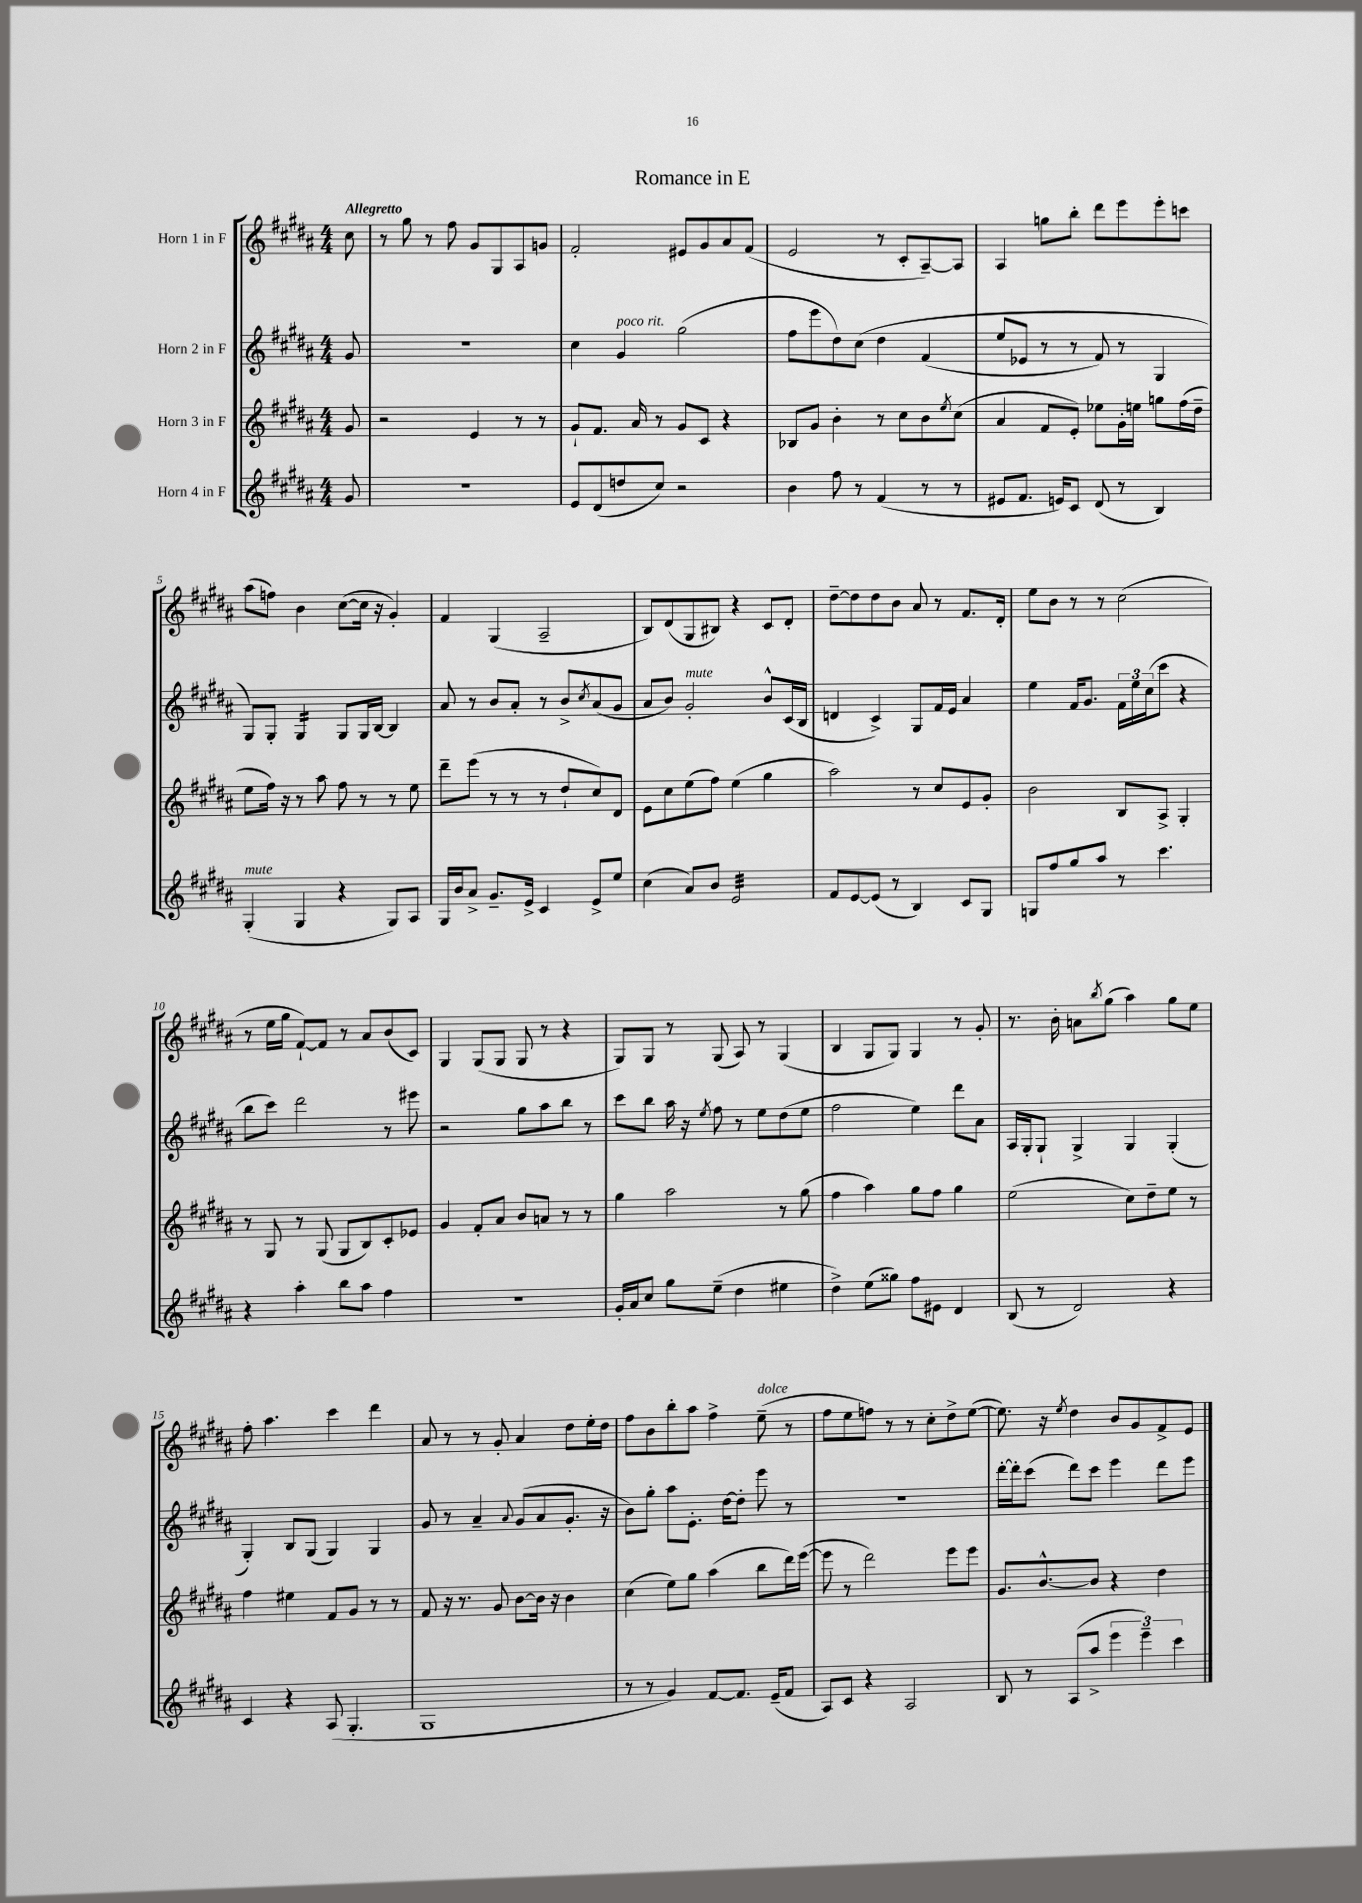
\header { title = "Romance in E" }
<<
\new StaffGroup <<
\new Staff = "s0" \with { instrumentName = "Horn 1 in F" } {
    \clef treble \key b \major \numericTimeSignature \time 4/4 \partial 8 \tempo "Allegretto"
    cis''8 |
    r8 gis''8 r8 fis''8 gis'8 gis8 ais8 g'8 |
    fis'2-. eis'8 gis'8 ais'8 fis'8( |
    e'2 r8 cis'8-. ais8~--) ais8 |
    ais4 g''8 b''8-. dis'''8 e'''8 e'''8-. c'''8 |
    ais''8( f''8) b'4 cis''8~( cis''16 r16 gis'4-.) |
    fis'4 gis4( ais2-- |
    b8) dis'8( gis8 bis8) r4 cis'8 dis'8-. |
    dis''8~-- dis''8 dis''8 b'8 ais'8 r8 fis'8. dis'16-. |
    e''8 b'8 r8 r8 cis''2( |
    r8 e''16 gis''16 fis'8~-!) fis'8 r8 ais'8 b'8( cis'8) |
    gis4 gis8( gis8 gis8 r8 r4 |
    gis8) gis8 r8 gis8( ais8) r8 gis4( |
    b4 gis8 gis8) gis4 r8 gis'8-. |
    r8. b'16-. a'8 \acciaccatura { b''8 } gis''8( ais''4) gis''8 e''8 |
    fis''8-. ais''4. cis'''4 dis'''4 |
    ais'8 r8 r8 gis'8-. ais'4 dis''8 e''16-. dis''16 |
    fis''8 b'8 b''8-. ais''8 fis''4-> e''8--^\markup { \italic "dolce" }( r8 |
    fis''8 e''8 f''8) r8 r8 cis''8-. dis''8-> e''8~( |
    e''8.) r16 \acciaccatura { e''8 } dis''4 b'8 gis'8 fis'8-> e'8 \bar "|." |
}
\new Staff = "s1" \with { instrumentName = "Horn 2 in F" } {
    \clef treble \key b \major \numericTimeSignature \time 4/4 \partial 8
    gis'8 |
    r1 |
    cis''4 gis'4^\markup { \italic "poco rit." } gis''2( |
    fis''8 e'''8 dis''8) cis''8\( dis''4 fis'4( |
    e''8 ees'8 r8 r8 fis'8) r8 gis4 |
    gis8\) gis8-. gis4:16 gis8 gis16 b16~ b4 |
    ais'8 r8 b'8 ais'8-. r8 b'8-> \acciaccatura { cis''8 } ais'8( gis'8 |
    ais'8 b'8) gis'2-.^\markup { \italic "mute" } b'8-^ cis'16( b16 |
    d'4 cis'4->) gis8 fis'16 e'16 ais'4 |
    e''4 fis'16 gis'8. \tuplet 3/2 { fis'16 e''16 cis''16( } cis'''8 r4 |
    b''8 cis'''8) dis'''2 r8 eis'''8 |
    r2 gis''8 ais''8 b''8 r8 |
    cis'''8 b''8 ais''16 r16 \acciaccatura { e''8 } fis''8 r8 e''8 dis''8( e''8 |
    fis''2 e''4) dis'''8 ais'8 |
    ais16 gis16-. gis8-! gis4-> gis4 gis4-.( |
    gis4-.) b8 gis8( gis4) gis4 |
    gis'8 r8 ais'4-- \appoggiatura { ais'8 } gis'8( ais'8 gis'8.-. r16 |
    b'8) gis''8-. ais''8 e'8.-. dis''16~ dis''8-. e'''8 r8 |
    R1 |
    dis'''16~-. dis'''16-. cis'''8( dis'''8) cis'''8 e'''4 dis'''8 e'''8 \bar "|." |
}
\new Staff = "s2" \with { instrumentName = "Horn 3 in F" } {
    \clef treble \key b \major \numericTimeSignature \time 4/4 \partial 8
    gis'8 |
    r2 e'4 r8 r8 |
    gis'8-! fis'8. ais'16 r8 gis'8 cis'8 r4 |
    bes8 gis'8 b'4-. r8 cis''8 b'8 \acciaccatura { e''8 } cis''8( |
    ais'4 fis'8 e'8-.) ees''8 gis'16-. e''16 g''8 fis''16( dis''16-- |
    e''8 fis''16) r16 r8 ais''8 fis''8 r8 r8 e''8 |
    dis'''8-- e'''8( r8 r8 r8 dis''8-! cis''8) dis'8 |
    e'8 cis''8 e''8( fis''8) e''4( gis''4 |
    ais''2) r8 cis''8 e'8 gis'8-. |
    b'2 b8 ais8-> gis4-. |
    r8 gis8 r8 gis8( gis8 b8) cis'8-. ees'8 |
    gis'4 fis'8-. ais'8 b'8 a'8 r8 r8 |
    gis''4 ais''2 r8 gis''8( |
    fis''4 ais''4) gis''8 fis''8 gis''4 |
    e''2( cis''8) dis''8-- e''8 r8 |
    fis''4 eis''4 fis'8 gis'8 r8 r8 |
    fis'8 r16 r8. gis'8 b'8~ b'16 r16 b'4 |
    cis''4( e''8) gis''8 ais''4( b''8 dis'''16) e'''16~( |
    e'''8 r8 dis'''2) e'''8 e'''8 |
    gis'8. b'8.~-^ b'8 r4 dis''4 \bar "|." |
}
\new Staff = "s3" \with { instrumentName = "Horn 4 in F" } {
    \clef treble \key b \major \numericTimeSignature \time 4/4 \partial 8
    gis'8 |
    R1 |
    e'8 dis'8( d''8 cis''8) r2 |
    b'4 fis''8 r8 fis'4( r8 r8 |
    eis'8 fis'8. e'16) cis'8 dis'8( r8 b4) |
    gis4-.^\markup { \italic "mute" }( gis4 r4 gis8) ais8 |
    gis16 b'16 ais'8-> gis'8.-- e'16-> cis'4 e'8-> e''8 |
    cis''4( ais'8) b'8 e'2:32 |
    fis'8 e'8~ e'8( r8 b4) cis'8 gis8 |
    g8 fis''8 gis''8 ais''8 r8 cis'''4. |
    r4 ais''4-. b''8 ais''8 fis''4 |
    R1 |
    gis'16-. ais'16 cis''8 gis''8 e''8--( dis''4 eis''4 |
    dis''4->) e''8( gisis''8) fis''8 eis'8 dis'4 |
    b8( r8 dis'2) r4 |
    cis'4 r4 ais8( gis4.-. |
    gis1 |
    r8 r8 gis'4) fis'8~ fis'8. e'16--( fis'8 |
    ais8) cis'8 r4 ais2 |
    b8 r8 ais8( ais''8-> \tuplet 3/2 { e'''4 e'''4--) cis'''4 } \bar "|." |
}
>>
>>
